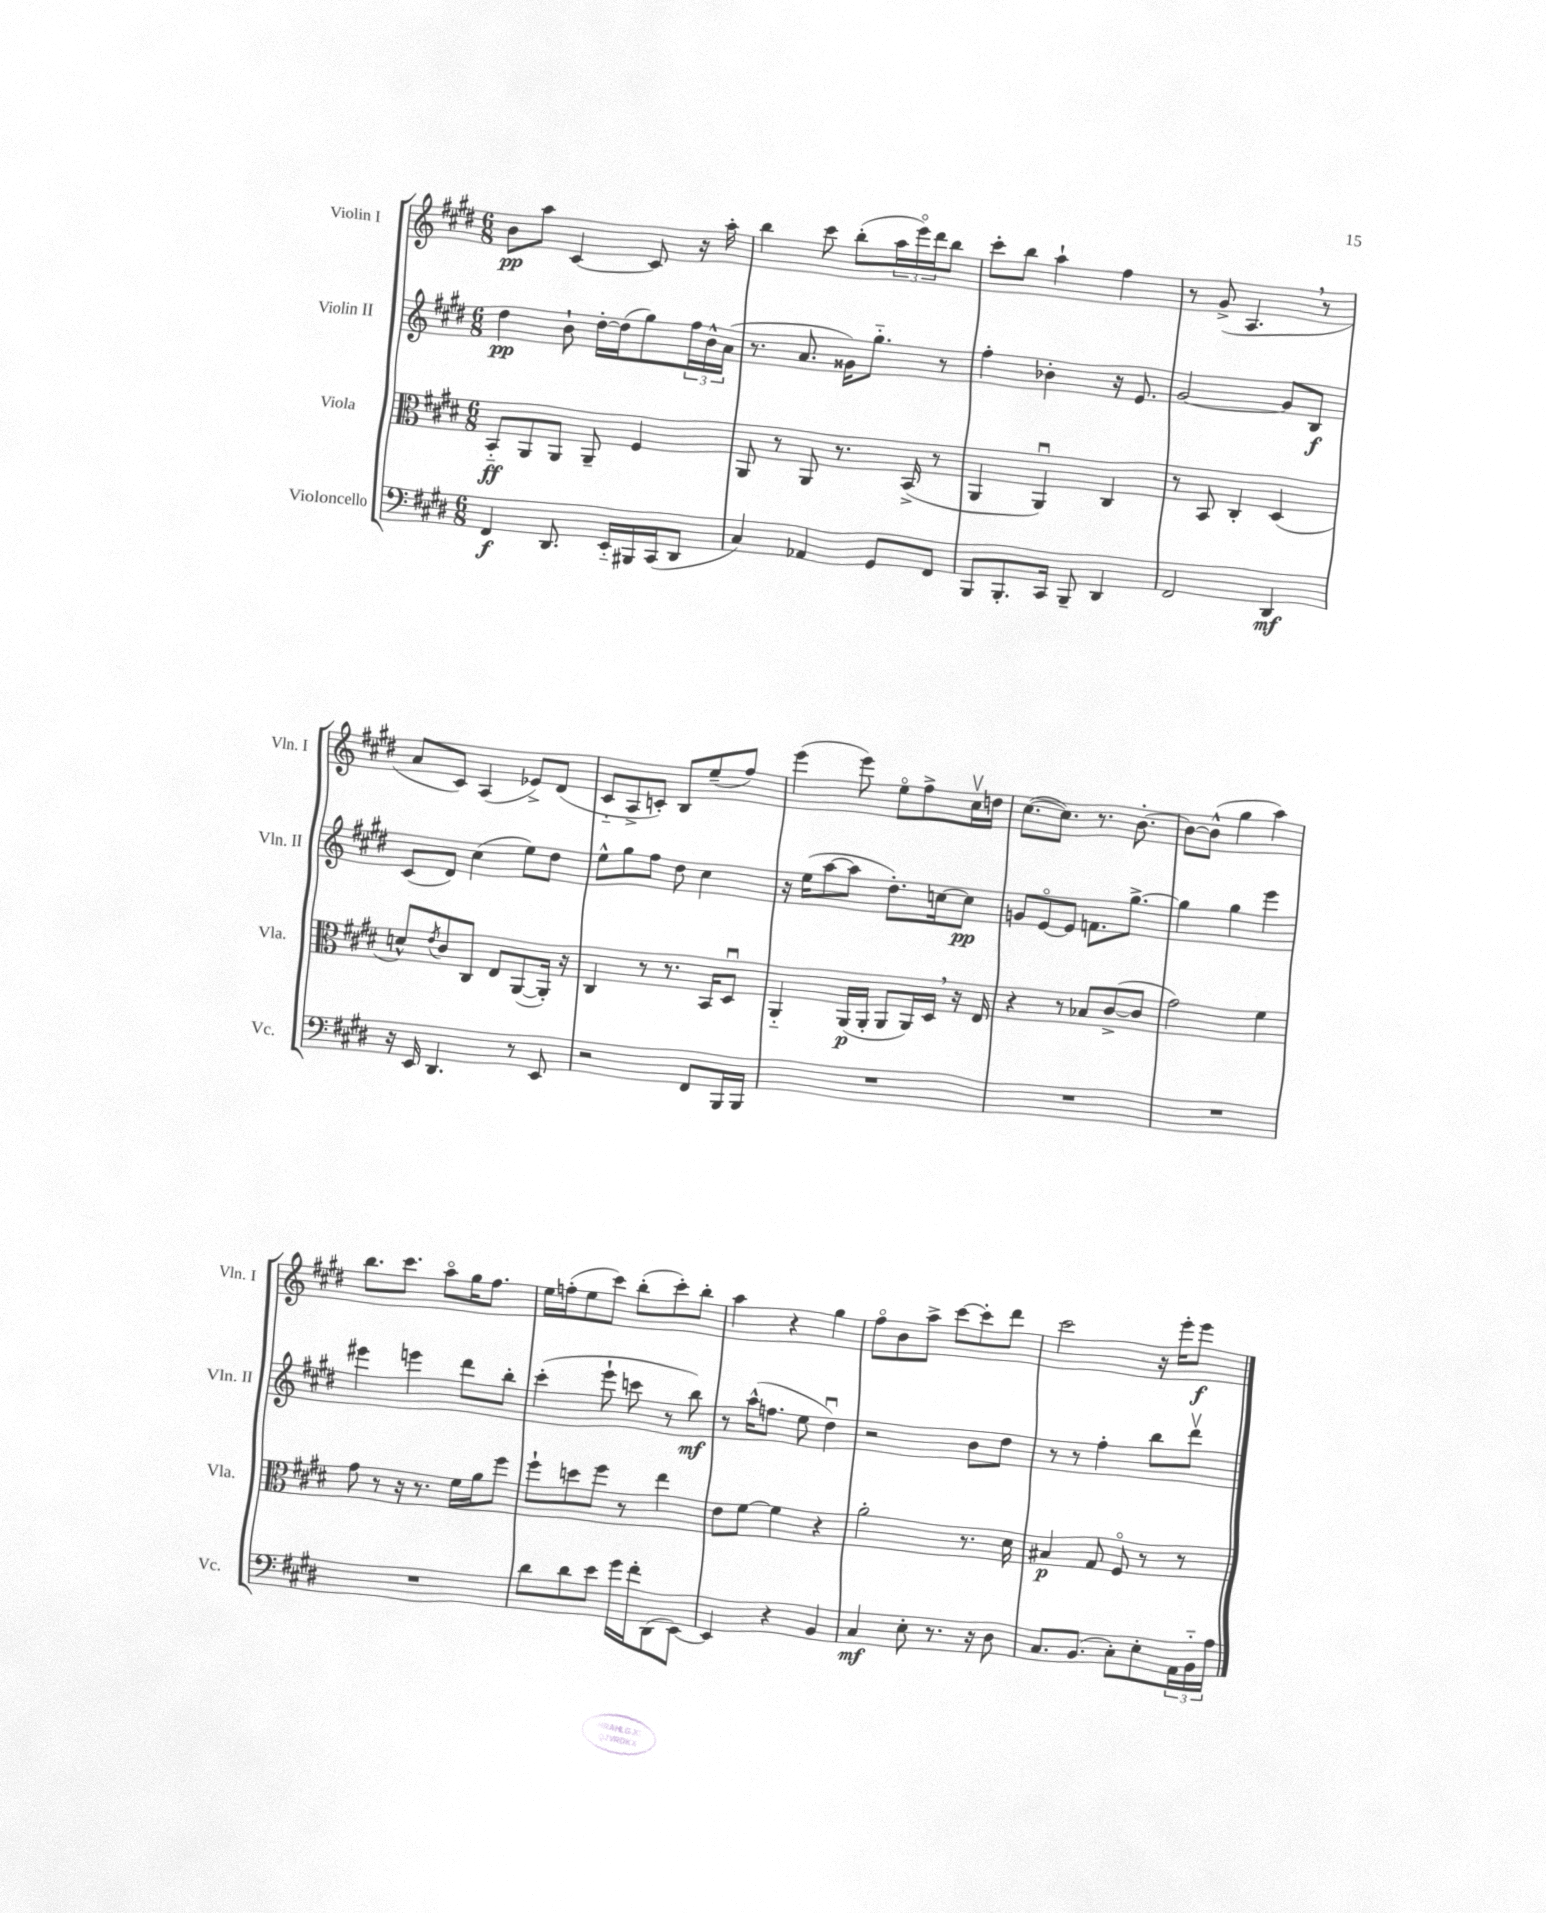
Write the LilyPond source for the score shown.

<<
\new StaffGroup <<
\new Staff = "s0" \with { instrumentName = "Violin I" shortInstrumentName = "Vln. I" } {
    \clef treble \key e \major \numericTimeSignature \time 6/8
    b'8\pp a''8 cis'4~ cis'8 r16 a''16-. |
    b''4 cis'''8 b''8-.( \tuplet 3/2 { a''16 e'''16\flageolet) dis'''16 } b''8 |
    cis'''8-. b''8 a''4-! fis''4 |
    r8 gis'8->( a4. \breathe r8 |
    a'8 cis'8) a4( ees'8->) dis'8( |
    cis'8-_ a8-> c'8-.) b8 e''8--( fis''8) |
    e'''4( e'''8) e''8\flageolet fis''8-> cis''16\upbow d''16 |
    cis''8.~( cis''8.) r8. b'8.~-. |
    b'8~ b'8-^( gis''4 a''4) |
    b''8. cis'''8. a''8\flageolet gis''16 fis''8. |
    e''16 f''16-.( e''8 cis'''8) b''8-.( cis'''8-.) b''8-. |
    a''4 r4 gis''4 |
    fis''8\flageolet b'8 a''8-> cis'''8~ cis'''8-. dis'''8 |
    cis'''2 r16 e'''16-. e'''8\f \bar "|." |
}
\new Staff = "s1" \with { instrumentName = "Violin II" shortInstrumentName = "Vln. II" } {
    \clef treble \key e \major \numericTimeSignature \time 6/8
    dis''4\pp b'8-! dis''16~-. dis''16( gis''8) \tuplet 3/2 { fis''16 b'16-^ a'16( } |
    r8. a'8. gisis'16) gis''8.-_ r8 |
    fis''4-. bes'4-. r16 e'8. |
    gis'2~ gis'8 b8\f |
    cis'8( dis'8) cis''4( e''8) dis''8 |
    e''8-^ gis''8 fis''8 dis''8 cis''4 |
    r16 e''16( a''8~ a''8 dis''8.-.) c''16~ c''8\pp |
    g'8 e'8~\flageolet e'8 f'8. gis''8.~-> |
    gis''4 gis''4 e'''4 |
    eis'''4 e'''4 dis'''8 b''8-. |
    cis'''4-.( e'''8-! c'''8 r8 b''8\mf) |
    r8 a''16-^( f''8. e''8 dis''4\downbow) |
    r2 b'8 dis''8 |
    r8 r8 fis''4-. b''8 dis'''8\upbow \bar "|." |
}
\new Staff = "s2" \with { instrumentName = "Viola" shortInstrumentName = "Vla." } {
    \clef alto \key e \major \numericTimeSignature \time 6/8
    b,8-_\ff a,8 a,8 a,8-- fis4 |
    a,8 r8 a,8 r8. b,16->( r8 |
    a,4 a,4\downbow) cis4 |
    r8 b,8 cis4-. dis4( |
    d'8-^) \acciaccatura { e'8 } cis'8 cis8 e8 a,8~( a,16-.) r16 |
    cis4 r8 r8. b,16 dis8\downbow |
    a,4-_ a,16\p( a,16-. a,8 a,16) dis16 \breathe r16 e16 |
    r4 r8 bes8 cis'8~->( cis'8 |
    gis'2) fis'4 |
    gis'8 r8 r16 r8. fis'16 a'16 fis''8 |
    fis''8-! d''8 fis''8 r8 e''4 |
    e'8 fis'8~ fis'4 r4 |
    a'2-. r8. dis'16 |
    bis4\p gis8 fis8\flageolet r8 r8 \bar "|." |
}
\new Staff = "s3" \with { instrumentName = "Violoncello" shortInstrumentName = "Vc." } {
    \clef bass \key e \major \numericTimeSignature \time 6/8
    fis,4\f dis,8. e,16-_ bis,,16 cis,16( dis,8 |
    cis4) aes,4 gis,8 fis,8 |
    b,,8 b,,8.-. cis,16 b,,8-- dis,4 |
    fis,2 dis,4\mf |
    r16 e,16 dis,4. r8 e,8 |
    r2 fis,8 b,,16 b,,16 |
    R2. |
    R2. |
    R2. |
    R2. |
    dis'8 dis'8 e'8 gis'16 fis'16-. dis,8( e,8~) |
    e,4 r4 b,4 |
    cis4\mf e8-. r8. r16 dis8 |
    cis8. b,8.( cis8-.) e8-. \tuplet 3/2 { a,16 b,16-_ a16 } \bar "|." |
}
>>
>>
\layout { \context { \Score \remove "Bar_number_engraver" } }
